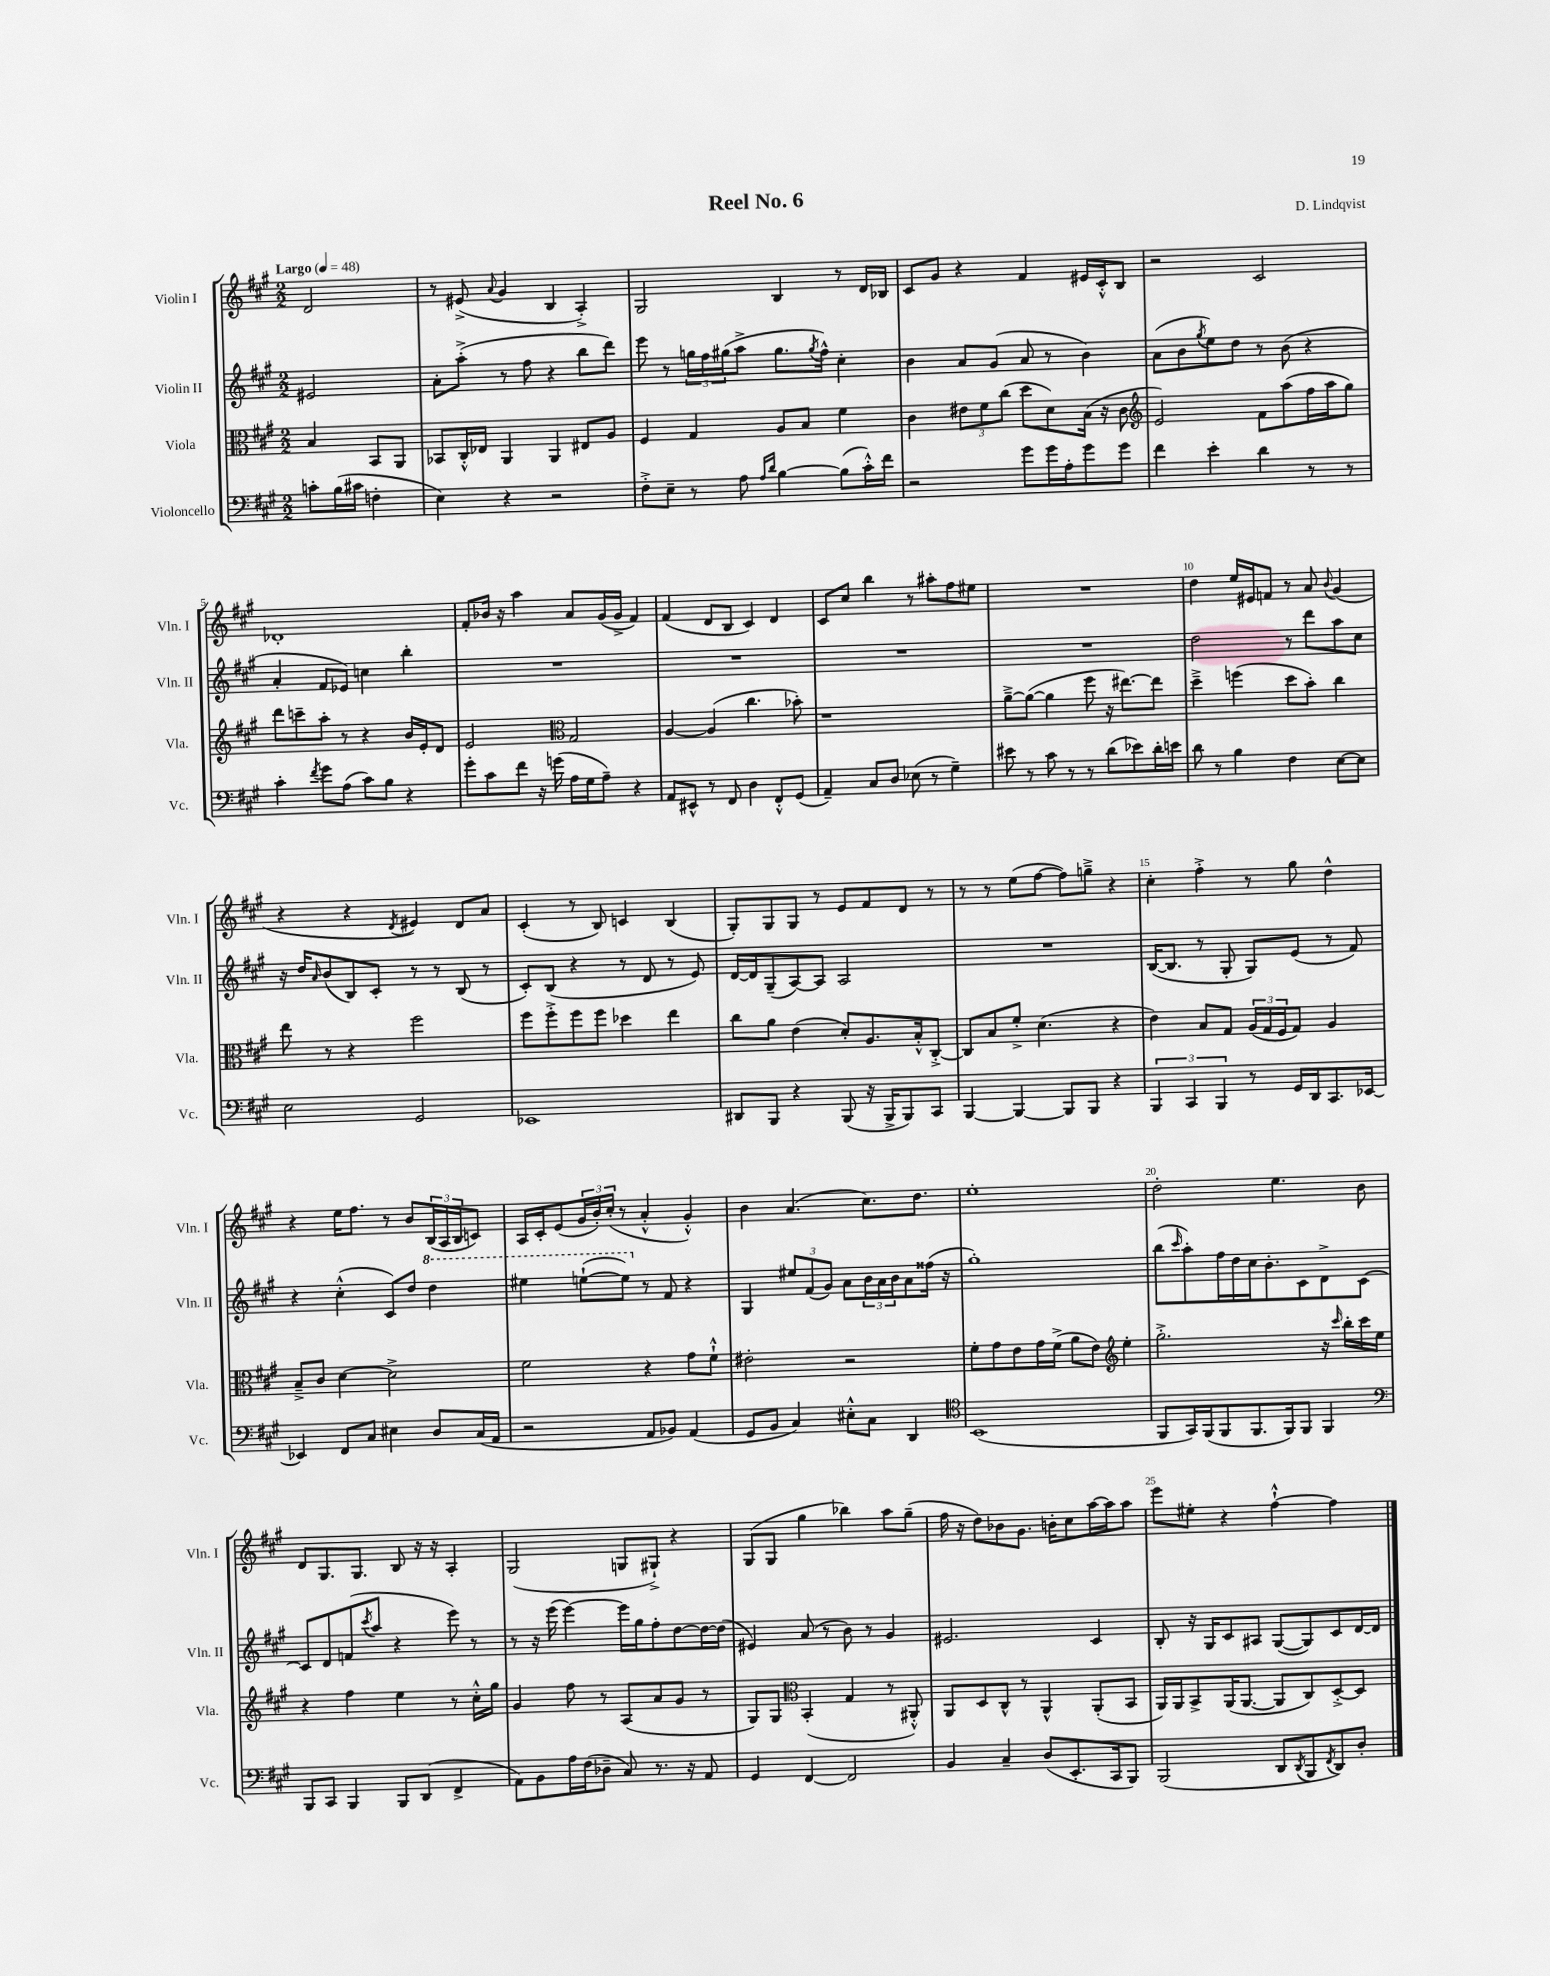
\header { title = "Reel No. 6" composer = "D. Lindqvist" }
<<
\new StaffGroup <<
\new Staff = "s0" \with { instrumentName = "Violin I" shortInstrumentName = "Vln. I" } {
    \clef treble \key a \major \numericTimeSignature \time 2/2 \partial 2 \tempo "Largo" 4 = 48
    d'2 |
    r8 eis'8->( \appoggiatura { a'8 } gis'4 b4 a4-.->) |
    gis2 b4 r8 d'16 bes16 |
    cis'8 gis'8 r4 fis'4 eis'16 cis'16-.-^ b8 |
    r2 cis'2 |
    des'1-. |
    fis'8-. bes'16 r16 a''4 a'8 gis'16( gis'16-> fis'4) |
    fis'4( d'8 b8 cis'4) d'4 |
    cis'8 cis''8 b''4 r8 ais''8-. fis''8 eis''8 |
    R1 |
    d''4 e''16 eis'16 f'8 r8 a'8 \appoggiatura { b'8 } gis'4( |
    r4 r4 \acciaccatura { d'8 } eis'4) d'8 a'8 |
    cis'4-.( r8 b8) c'4 b4( |
    gis8-.) gis8 gis8 r8 e'8 fis'8 d'8 r8 |
    r8 r8 e''8( fis''8~ fis''8) g''8---> r4 |
    cis''4-. fis''4-.-> r8 gis''8 d''4-^ |
    r4 e''16 fis''8. r8 b'8 \tuplet 3/2 { b16( a16 b16 } c'8) |
    a16 cis'16-. e'8( \tuplet 3/2 { gis'16 b'16-.) cis''16-.( } r8 a'4-.-^ gis'4-.-^) |
    b'4 a'4.( cis''8.) d''8. |
    e''1-. |
    d''2-. e''4. b'8 |
    d'8 gis8. gis8. b8 r16 r16 a4-. |
    gis2( g8 gis8-!->) r4 |
    gis8( gis8 gis''4 bes''4) a''8 gis''8--( |
    fis''16 r16 d''8) bes'8 gis'8. b'16-. cis''8 a''16~ a''16 a''8 |
    e'''8 eis''8-. r4 fis''4~-!-^ fis''4 \bar "|." |
}
\new Staff = "s1" \with { instrumentName = "Violin II" shortInstrumentName = "Vln. II" } {
    \clef treble \key a \major \numericTimeSignature \time 2/2 \partial 2
    eis'2 |
    a'8-. a''8-.->( r8 fis''8 r4 b''8 d'''8) |
    e'''8 r8 \tuplet 3/2 { g''16 fis''16 gis''16( } a''8-> gis''8. \acciaccatura { gis''8 } fis''16-^) cis''4-. |
    b'4 a'8 gis'8( a'8 r8 b'4) |
    a'8( b'8 \acciaccatura { gis''8 } e''8) d''8 r8 b'8( r4 |
    a'4-. fis'8 ees'8) c''4 b''4-. |
    R1 |
    R1 |
    R1 |
    R1 |
    d''2 r8 d'''8 a''8 cis''8 |
    r16 d''16 \grace { a'16 } b'8( b8) cis'8-. r8 r8 b8( r8 |
    cis'8-.) b8( r4 r8 d'8 r8 e'8) |
    d'16~ d'16 gis8--( a8~) a8 a2 |
    R1 |
    b16~( b8. r8 gis8-. gis8) e'8( r8 fis'8) |
    r4 cis''4-.-^( cis'8) d''8 \ottava #1 d'''4 |
    eis'''4 e'''8~-!( e'''8) \ottava #0 r8 fis'8 r4 |
    gis4 \tuplet 3/2 { eis''8 fis'8( gis'8) } a'8 \tuplet 3/2 { b'16 a'16 b'16 } a'8 fisis''16( r16 |
    gis''1-.) |
    b''8( \grace { cis'''16 } a''8-.) fis''16 d''16 cis''16 b'8.-. cis'8 d'8-> cis'8~ |
    cis'8 d'8 f'8( \acciaccatura { cis'''8 } a''8 r4 e'''8) r8 |
    r8 r16 e'''16( e'''4~) e'''16 gis''16 fis''8-. d''8~ d''16~ d''16( |
    eis'4) a'8( r8 b'8) r8 gis'4 |
    eis'2. cis'4 |
    b8-. r16 gis16 cis'8 ais8 gis8~( gis8) cis'8 d'16~ d'16 \bar "|." |
}
\new Staff = "s2" \with { instrumentName = "Viola" shortInstrumentName = "Vla." } {
    \clef alto \key a \major \numericTimeSignature \time 2/2 \partial 2
    b4 b,8 a,8 |
    bes,8 cis16-.-^ ees16 a,4 a,4 eis8 a8 |
    fis4 gis4 a8 b8 fis'4 |
    cis'4 \tuplet 3/2 { eis'8 fis'8 cis''8( } d''8 d'8) b16( r16 cis'8 |
    \clef treble e'2) fis'8 a''8( fis''16 a''16 gis''8) |
    d'''8 c'''8-- a''8-. r8 r4 b'16 e'16-. d'8 |
    e'2 \clef alto gis2 |
    a4~ a4( cis''4. bes'8-.) |
    r1 |
    a'8~---> a'8~( a'4 fis''8 r16 eis''8.~) eis''8 |
    d''4---> f''4( d''8 b'8-.) cis''4 |
    e''8 r8 r4 fis''2 |
    fis''8 fis''8-.-> fis''8 fis''8 des''4 e''4 |
    cis''8 a'8 e'4( d'8-.) a8. b16-.-^ cis8~-.-> |
    cis8 b8 fis'8-.-> d'4.( r4 |
    e'4) b8 gis8 \tuplet 3/2 { a16( gis16 fis16 } gis8) a4 |
    b8---> cis'8 d'4~ d'2-> |
    fis'2 r4 gis'8 fis'8-!-^ |
    eis'2-. r2 |
    fis'8-. gis'8 e'8 gis'16 fis'16->( a'8 e'8) \clef treble e''4-. |
    gis''2.-.-> r16 \grace { cis'''16 } b''16-. cis'''16 e''16 |
    r4 fis''4 e''4 r8 cis''16-.-^ gis''16 |
    gis'4 fis''8 r8 a8( a'8 gis'8 r8 |
    gis8) gis8 \clef alto b,4-.( gis4 r8 ais,8-.-^) |
    a,8 d8 cis8-^ r8 a,4-^ a,8-.( b,8 |
    a,16) a,16 b,8-> a,16( a,8.~ a,8 cis8) d8~-.-> d8 \bar "|." |
}
\new Staff = "s3" \with { instrumentName = "Violoncello" shortInstrumentName = "Vc." } {
    \clef bass \key a \major \numericTimeSignature \time 2/2 \partial 2
    c'8-. b16( cis'16 f4-. |
    e4) r4 r2 |
    fis8-.-> e8-- r8 a8 \grace { a16 d'16 } b4~ b8( cis'16-.-^) fis'16 |
    r2 gis'8 gis'16 a16-. gis'8 gis'8 |
    fis'4 e'4-. d'4 r8 r8 |
    cis'4-. \acciaccatura { fis'8 } gis'8 a8( cis'8) b8 r4 |
    gis'8-. cis'8 fis'8 r16 g'16( a16 gis16 a8--) r4 |
    a,8 eis,8-^ r8 fis,8 d4 fis,8-.-^ gis,8( |
    a,4--) cis8 d8 ees8( r8 gis4--) |
    eis'8 r8 cis'8 r8 r8 d'8( ees'8) d'16-. e'16 |
    d'8 r8 b4 fis4 e8~ e8 |
    e2 gis,2 |
    ees,1 |
    dis,8 b,,8 r4 b,,8( r16 b,,16-> b,,8) cis,8 |
    b,,4~ b,,4~ b,,8 b,,8 r4 |
    \tuplet 3/2 { b,,4 cis,4 b,,4 } r8 gis,16 d,16 cis,8. ees,16~ |
    ees,4 fis,8 cis8 eis4 d8 cis16( a,16 |
    r2 a,8 bes,8) a,4( |
    gis,8 b,8 cis4) eis8-.-^ cis8 d,4 |
    \clef tenor b,1( |
    fis,8 gis,16) fis,16( fis,8 fis,8. fis,16) fis,8 fis,4 |
    \clef bass b,,8 cis,8 b,,4 b,,8 d,8( fis,4-> |
    a,8) b,8 a16 fis16( des8-- cis8) r8. r16 a,8 |
    gis,4 fis,4~ fis,2 |
    b,4 cis4-- d8( e,8.-. cis,16 b,,8) |
    b,,2( d,8 \acciaccatura { d,8 } b,,8 \acciaccatura { fis,8 } d,8) d8-. \bar "|." |
}
>>
>>
\layout { \context { \Score \override BarNumber.break-visibility = ##(#f #t #t) barNumberVisibility = #(every-nth-bar-number-visible 5) } }
